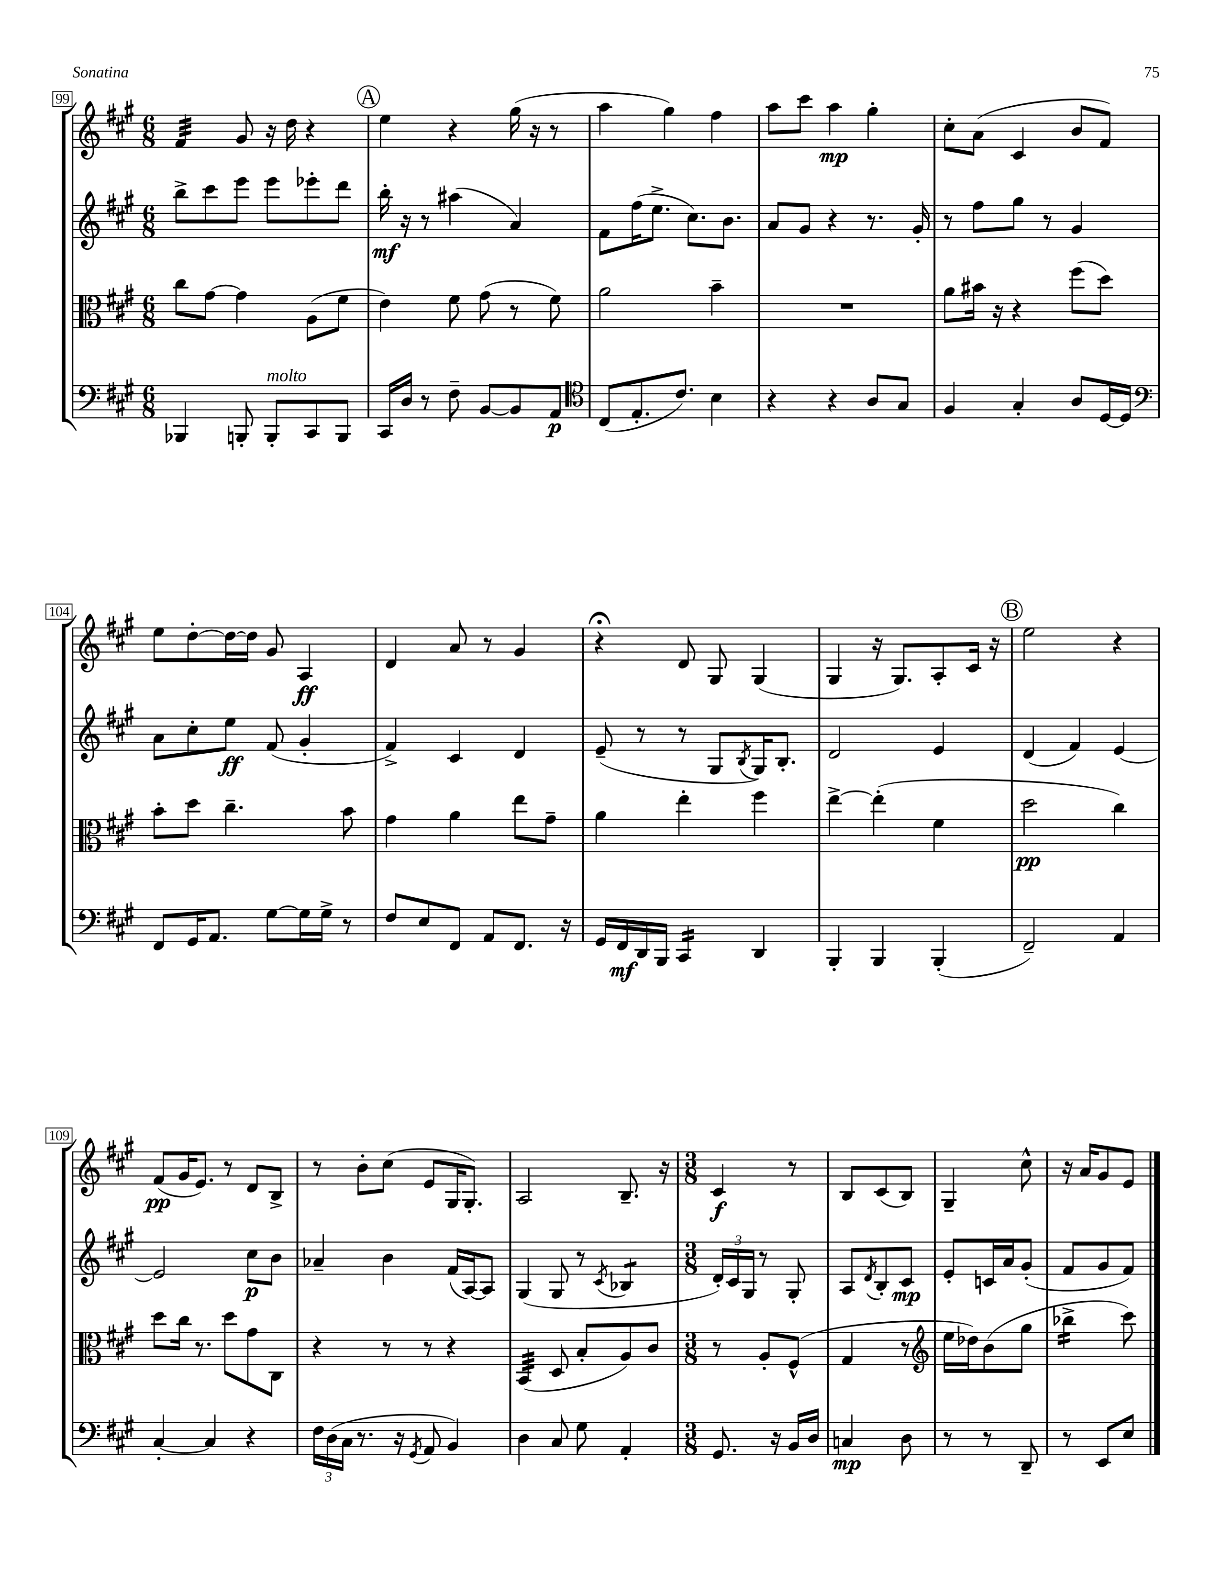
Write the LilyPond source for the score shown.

<<
\new StaffGroup <<
\new Staff = "s0" {
    \clef treble \key a \major \numericTimeSignature \time 6/8
    fis'4:32 gis'8 r16 d''16 r4 |
    \mark \markup { \circle "A" } e''4 r4 gis''16( r16 r8 |
    a''4 gis''4) fis''4 |
    a''8 cis'''8 a''4\mp gis''4-. |
    cis''8-. a'8( cis'4 b'8 fis'8) |
    e''8 d''8~-. d''16~ d''16 gis'8 a4\ff |
    d'4 a'8 r8 gis'4 |
    r4\fermata d'8 gis8 gis4( |
    gis4 r16 gis8.) a8-. cis'16 r16 |
    \mark \markup { \circle "B" } e''2 r4 |
    fis'8\pp( gis'16 e'8.) r8 d'8 b8-> |
    r8 b'8-. cis''8( e'8 gis16 gis8.-.) |
    a2 b8.-- r16 |
    \numericTimeSignature \time 3/8 cis'4\f r8 |
    b8 cis'8( b8) |
    gis4-- cis''8-^ |
    r16 a'16 gis'8 e'8 \bar "|." |
}
\new Staff = "s1" {
    \clef treble \key a \major \numericTimeSignature \time 6/8
    b''8-> cis'''8 e'''8 e'''8 ees'''8-. d'''8 |
    \mark \markup { \circle "A" } b''16-.\mf r16 r8 ais''4( a'4) |
    fis'8 fis''16( e''8.-> cis''8.) b'8. |
    a'8 gis'8 r4 r8. gis'16-. |
    r8 fis''8 gis''8 r8 gis'4 |
    a'8 cis''8-. e''8\ff fis'8( gis'4-. |
    fis'4->) cis'4 d'4 |
    e'8--( r8 r8 gis8 \acciaccatura { b8 } gis16) b8.-. |
    d'2 e'4 |
    \mark \markup { \circle "B" } d'4( fis'4) e'4~ |
    e'2 cis''8\p b'8 |
    aes'4-- b'4 fis'16( a16~) a8 |
    gis4( gis8 r8 \acciaccatura { cis'8 } bes4:8 |
    \numericTimeSignature \time 3/8 \tuplet 3/2 { d'16-.) cis'16 gis16 } r8 gis8-. |
    a8 \acciaccatura { d'8 } b8-. cis'8\mp |
    e'8-. c'16 a'16 gis'8-.( |
    fis'8 gis'8 fis'8) \bar "|." |
}
\new Staff = "s2" {
    \clef alto \key a \major \numericTimeSignature \time 6/8
    cis''8 gis'8~ gis'4 a8( fis'8 |
    \mark \markup { \circle "A" } e'4) fis'8 gis'8( r8 fis'8) |
    a'2 b'4-- |
    R2. |
    a'8 bis'16 r16 r4 fis''8( d''8) |
    b'8-. d''8 cis''4.-- b'8 |
    gis'4 a'4 e''8 gis'8-- |
    a'4 e''4-. fis''4 |
    e''4~-> e''4-.( fis'4 |
    \mark \markup { \circle "B" } d''2\pp cis''4) |
    d''8 cis''16 r8. d''8 gis'8 cis8 |
    r4 r8 r8 r4 |
    b,4:32( d8 b8-. a8) cis'8 |
    \numericTimeSignature \time 3/8 r8 a8-. fis8-^( |
    gis4 r8 |
    \clef treble e''16 des''16) b'8( gis''8 |
    bes''4:16-> cis'''8) \bar "|." |
}
\new Staff = "s3" {
    \clef bass \key a \major \numericTimeSignature \time 6/8
    bes,,4 b,,8-. b,,8-.^\markup { \italic "molto" } cis,8 b,,8 |
    \mark \markup { \circle "A" } cis,16 d16 r8 fis8-- b,8~ b,8 a,8\p |
    \clef tenor cis8( e8.-. cis'8.) b4 |
    r4 r4 a8 gis8 |
    fis4 gis4-. a8 d16~ d16 |
    \clef bass fis,8 gis,16 a,8. gis8~ gis16 gis16-> r8 |
    fis8 e8 fis,8 a,8 fis,8. r16 |
    gis,16 fis,16\mf d,16 b,,16 cis,4:16 d,4 |
    b,,4-. b,,4 b,,4-.( |
    \mark \markup { \circle "B" } fis,2--) a,4 |
    cis4~-. cis4 r4 |
    \tuplet 3/2 { fis16 d16( cis16 } r8. r16 \acciaccatura { gis,8 } a,8 b,4) |
    d4 cis8 gis8 a,4-. |
    \numericTimeSignature \time 3/8 gis,8. r16 b,16 d16 |
    c4\mp d8 |
    r8 r8 d,8-- |
    r8 e,8 e8 \bar "|." |
}
>>
>>
\layout { \context { \Score currentBarNumber = #99 \override BarNumber.stencil = #(make-stencil-boxer 0.1 0.3 ly:text-interface::print) } }
